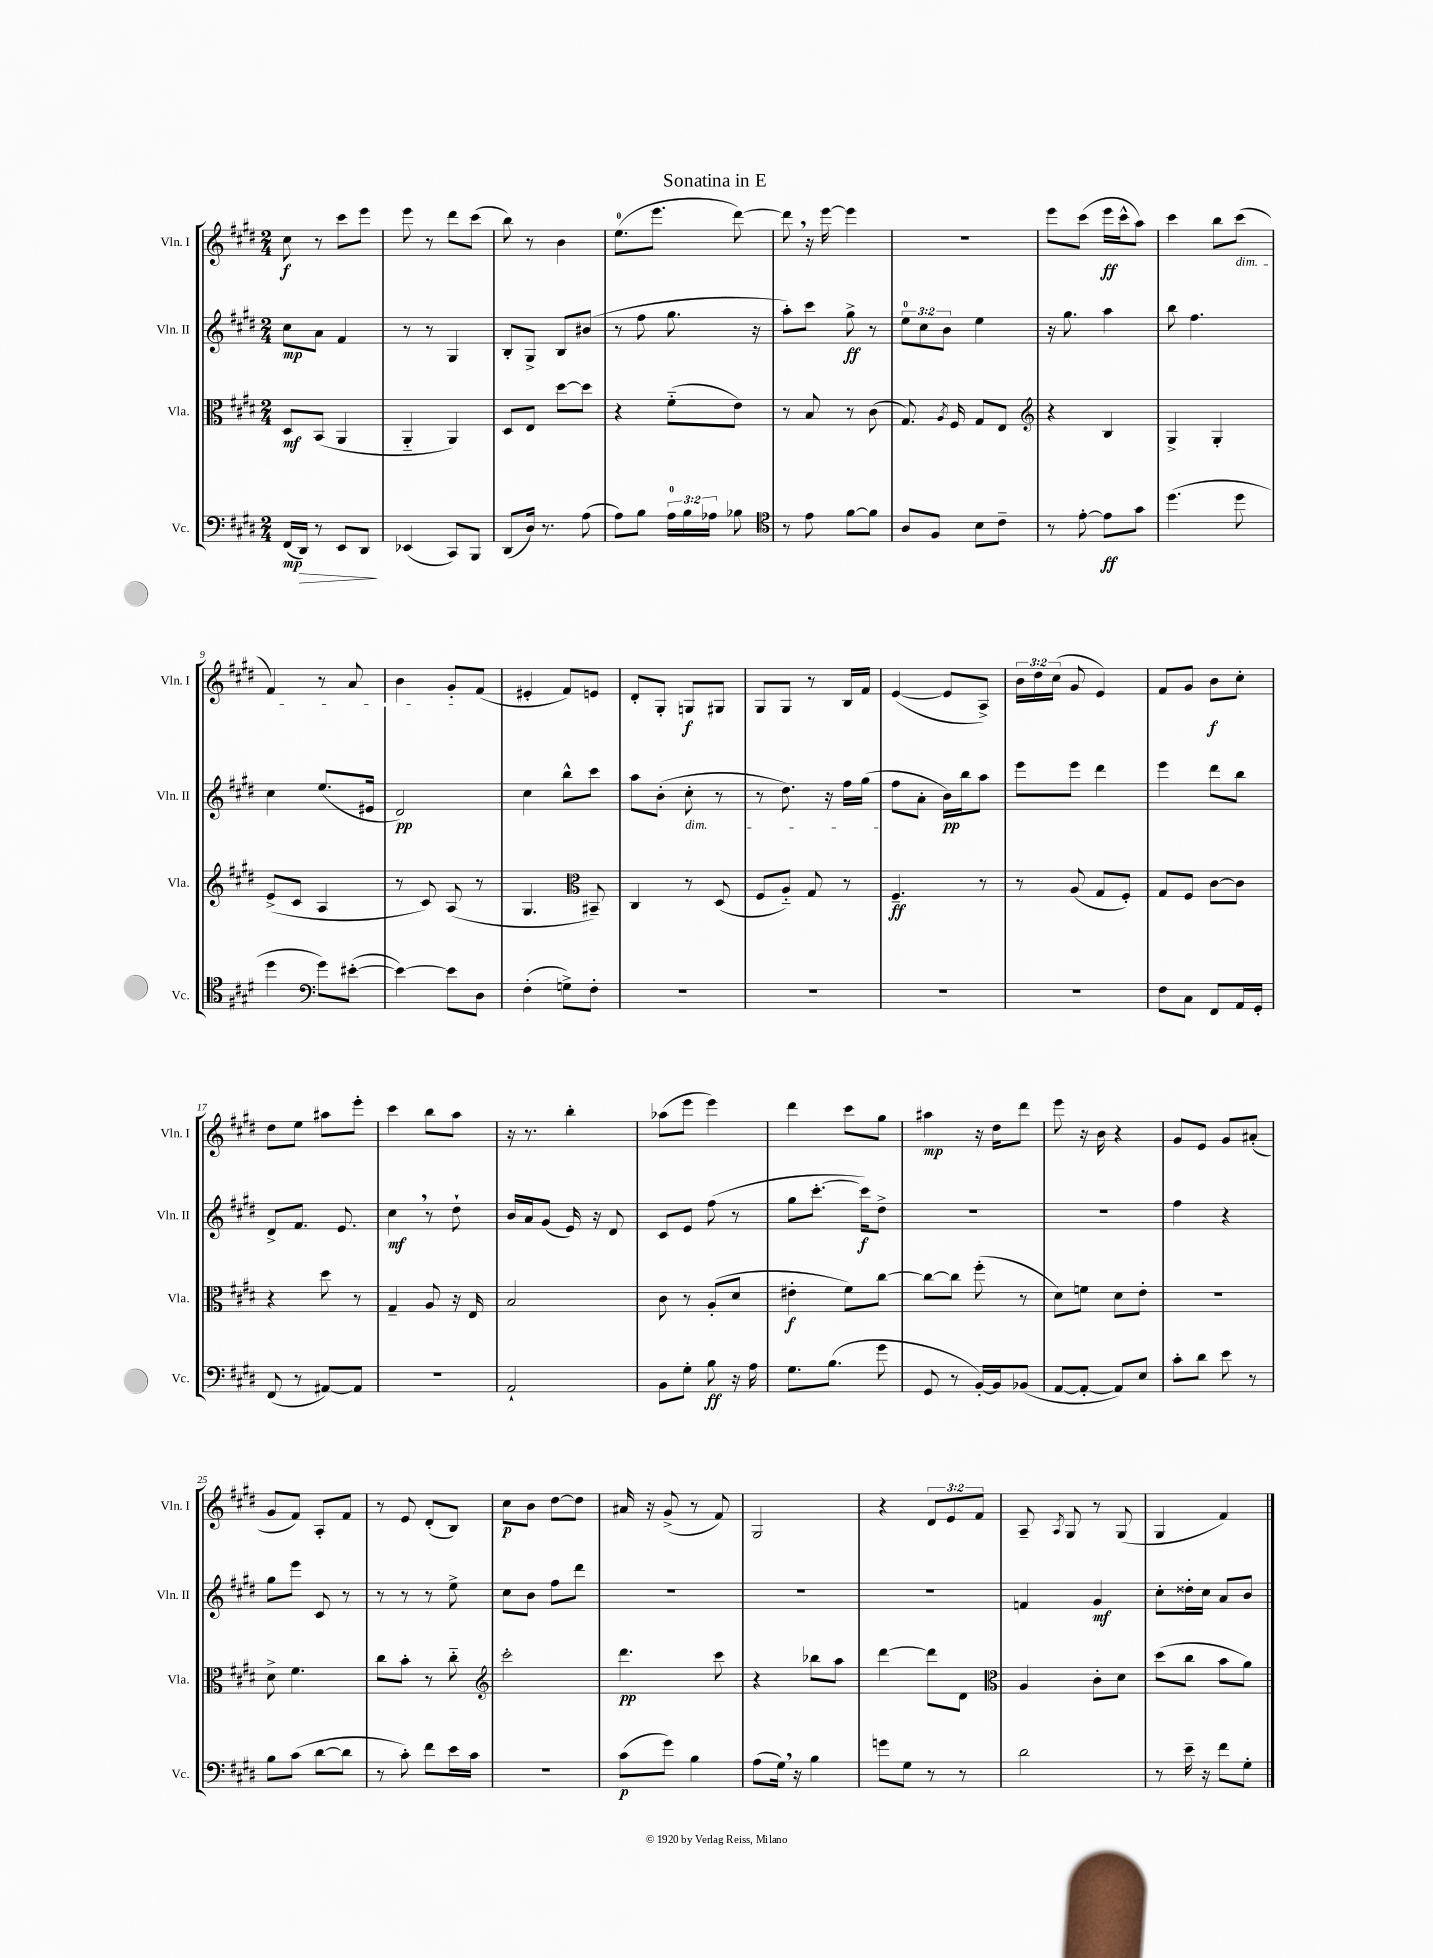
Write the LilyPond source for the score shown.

\header { title = "Sonatina in E" }
<<
\new StaffGroup <<
\new Staff = "s0" \with { instrumentName = "Vln. I" shortInstrumentName = "Vln. I" } {
    \clef treble \key e \major \numericTimeSignature \time 2/4 \override Staff.TupletNumber.text = #tuplet-number::calc-fraction-text
    \autoBeamOff cis''8\f r8 cis'''8[ e'''8] |
    e'''8 r8 dis'''8[ cis'''8]( |
    b''8) r8 b'4 |
    e''8.[-0( e'''8.] dis'''8~) |
    dis'''8 \breathe r16 e'''16~ e'''4 |
    r2 |
    e'''8[ cis'''8]( e'''16[\ff cis'''16-^ a''8]) |
    cis'''4 b''8[ cis'''8]\dim( |
    fis'4) r8 a'8 |
    b'4 gis'8[-.\! fis'8]( |
    eis'4-. fis'8[) e'8] |
    dis'8[-. gis8]-. g8[\f gis8] |
    gis8[ gis8] r8 b16[ fis'16] |
    e'4~( e'8[ a8]->) |
    \tuplet 3/2 { b'16[ dis''16 cis''16]( } gis'8 e'4) |
    fis'8[ gis'8] b'8[\f cis''8]-. |
    dis''8[ e''8] ais''8[ e'''8]-. |
    cis'''4 b''8[ a''8] |
    r16 r8. b''4-. |
    aes''8[( e'''8] e'''4) |
    dis'''4 cis'''8[ gis''8] |
    ais''4\mp r16 dis''16[ dis'''8] |
    e'''8 r16 b'16 r4 |
    gis'8[ e'8] gis'8[ ais'8]-.( |
    gis'8[ fis'8]) a8[-. fis'8] |
    r8 e'8 dis'8[-.( b8]) |
    cis''8[\p b'8] dis''8[~ dis''8] |
    ais'16 r16 gis'8->( r8 fis'8) |
    gis2 |
    r4 \tuplet 3/2 { dis'8[ e'8 fis'8] } |
    a8-- \acciaccatura { a8 } gis8 r8 gis8( |
    gis4 fis'4) \bar "|." |
}
\new Staff = "s1" \with { instrumentName = "Vln. II" shortInstrumentName = "Vln. II" } {
    \clef treble \key e \major \numericTimeSignature \time 2/4 \override Staff.TupletNumber.text = #tuplet-number::calc-fraction-text
    \autoBeamOff cis''8[\mp a'8] fis'4 |
    r8 r8 gis4 |
    b8[-. gis8]-> b8[ bis'8]( |
    r8 fis''8 gis''8. r16 |
    a''8[-.) cis'''8] gis''8->\ff r8 |
    \tuplet 3/2 { e''8[-0 cis''8 b'8] } e''4 |
    r16 gis''8. a''4 |
    b''8 fis''4. |
    cis''4 e''8.[( eis'16] |
    dis'2\pp) |
    cis''4 b''8[-^ cis'''8] |
    a''8[ b'8]-.( cis''8-.\dim r8 |
    r8 dis''8.) r16 fis''16[ gis''16]( |
    fis''8[\! a'8]-. b'16[\pp) b''16 a''8] |
    e'''8[ e'''8] dis'''4 |
    e'''4 dis'''8[ b''8] |
    dis'8[-> fis'8.] e'8. |
    cis''4\mf \breathe r8 dis''8-! |
    b'16[ a'16 gis'8]( e'16) r16 dis'8 |
    cis'8[ e'8] fis''8( r8 |
    gis''8[ cis'''8.]~-. cis'''16[\f) dis''8]-> |
    R2 |
    R2 |
    fis''4 r4 |
    gis''8[ e'''8] cis'8 r8 |
    r8 r8 r8 e''8-> |
    cis''8[ b'8] fis''8[ dis'''8] |
    R2 |
    R2 |
    R2 |
    f'4 gis'4\mf |
    cis''8[-. disis''16-. cis''16] a'8[ b'8] \bar "|." |
}
\new Staff = "s2" \with { instrumentName = "Vla." shortInstrumentName = "Vla." } {
    \clef alto \key e \major \numericTimeSignature \time 2/4
    \autoBeamOff dis8[\mf b,8]( a,4 |
    a,4-_ a,4) |
    dis8[ e8] dis''8[~ dis''8] |
    r4 fis'8[-_( e'8]) |
    r8 b8 r8 cis'8( |
    gis8.) \acciaccatura { a8 } fis16 gis8[ e8] |
    \clef treble r4 b4 |
    gis4-> gis4-. |
    e'8[->( cis'8] a4 |
    r8 cis'8) a8( r8 |
    gis4. \clef alto bis,8--) |
    cis4 r8 dis8( |
    fis8[ a8]-_) gis8 r8 |
    fis4.--\ff r8 |
    r8 a8( gis8[ fis8]-.) |
    gis8[ fis8] cis'8[~ cis'8] |
    r4 dis''8 r8 |
    gis4-- a8 r16 e16 |
    b2 |
    cis'8 r8 a8[-.( dis'8] |
    eis'4-.\f fis'8[) cis''8]~ |
    cis''8[~ cis''8] fis''8-.( r8 |
    dis'8[) f'8] dis'8[ e'8]-. |
    r2 |
    dis'8-> fis'4. |
    cis''8[ b'8]-. r8 cis''8-_ |
    \clef treble cis'''2-. |
    dis'''4.\pp cis'''8 |
    r4 bes''8[ a''8] |
    dis'''4~ dis'''8[ dis'8] |
    \clef alto a4 cis'8[-. dis'8] |
    dis''8[( cis''8] b'8[ a'8]) \bar "|." |
}
\new Staff = "s3" \with { instrumentName = "Vc." shortInstrumentName = "Vc." } {
    \clef bass \key e \major \numericTimeSignature \time 2/4 \override Staff.TupletNumber.text = #tuplet-number::calc-fraction-text
    \autoBeamOff fis,16[\mp( dis,16]\>) r8 e,8[ dis,8]\! |
    ees,4( cis,8[) b,,8] |
    dis,8[( dis16]) r8. a8( |
    a8[) b8] \tuplet 3/2 { a16[-0 b16 aes16] } bes8 |
    \clef tenor r8 e'8 fis'8[~ fis'8] |
    a8[ fis8] b8[ cis'8]-- |
    r8 e'8~-. e'8[\ff gis'8] |
    dis''4.( dis''8 |
    dis''4 \clef bass gis'8[) eis'8]~-.( |
    eis'4~) eis'8[ dis8] |
    fis4-.( g8[->) fis8]-. |
    R2 |
    R2 |
    R2 |
    R2 |
    fis8[ cis8] fis,8[ a,16 gis,16]-. |
    fis,8( r8 ais,8[~) ais,8] |
    R2 |
    a,2-! |
    b,8[ gis8]-. b8\ff r16 a16 |
    gis8.[ b8.]( gis'8 |
    gis,8 r8 b,16[~-.) b,16 bes,8]( |
    a,8[~ a,8]~-. a,8[) e8] |
    cis'8[-. dis'8] e'8 r8 |
    b8[ cis'8]( dis'8[~ dis'8] |
    r8 cis'8-.) fis'8[ e'16 cis'16] |
    R2 |
    cis'8[\p( gis'8]) b4 |
    a8[( gis16]) \breathe r16 b4 |
    g'8[ gis8] r8 r8 |
    dis'2 |
    r8 e'16-- r16 fis'8[ gis8]-. \bar "|." |
}
>>
>>
